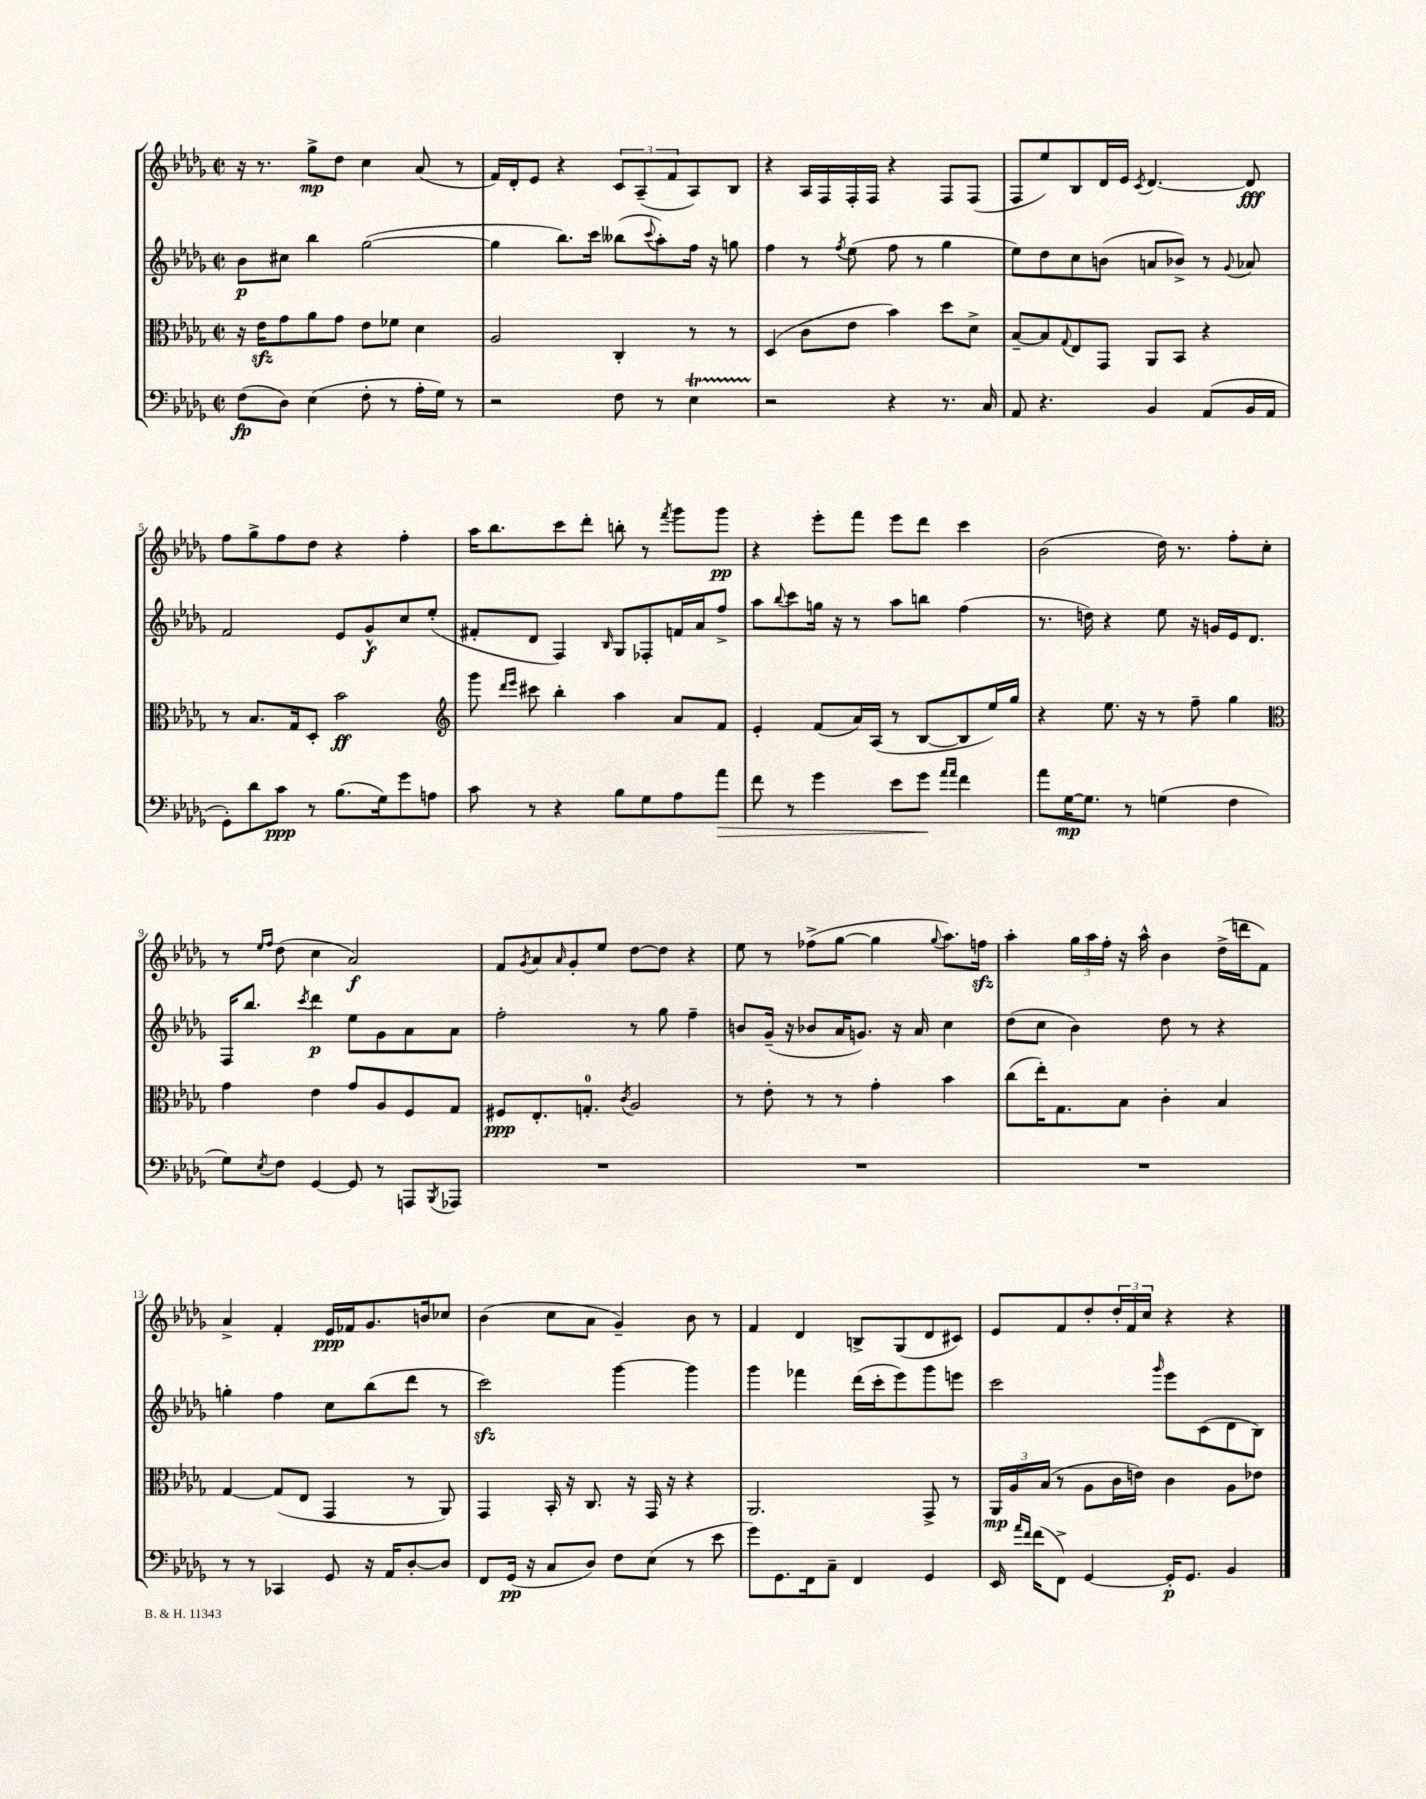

**kern	**kern	**kern	**kern
*staff4	*staff3	*staff2	*staff1
*clefF4	*clefC3	*clefG2	*clefG2
*k[b-e-a-d-g-]	*k[b-e-a-d-g-]	*k[b-e-a-d-g-]	*k[b-e-a-d-g-]
*M2/2	*M2/2	*M2/2	*M2/2
*met(c|)	*met(c|)	*met(c|)	*met(c|)
(8F\L	16r	8b-\L	16r
.	16e-\LK	.	8.r
8D-\J)	8g-\	8cc#\J	.
(4E-\	8a-\	4bb-\	8gg-^\L
.	8g-\J	.	8dd-\J
8F'\	8e-\L	([2gg-\	4cc\
8r	8f-\J	.	.
16A-'\LL	4d-\	.	(8a-/
16G-\JJ)	.	.	.
8r	.	.	8r
=	=	=	=
2r	2A-/	4gg-\]	16f/LL)
.	.	.	16d-'/J
.	.	.	8e-/J
.	.	8.bb-\L)	4r
.	.	16ccc\Jk	.
8F\	4C'/	(8bb--\L	12c/L
.	.	.	(12A-~/
.	.	8qqccc/	.
8r	.	8aa-'\)	.
.	.	.	12f/
4E-\	8r	16ff\Jk	8A-/)
.	.	16r	.
.	8r	8gg\	8B-/J
=	=	=	=
2r	(4D-/	4ff\	4r
.	8c\L	8r	16A-/LL
.	.	.	16F/
.	.	8qff/	.
.	8e-\J	(8ee-\	16F'/
.	.	.	16F/JJ
4r	4b-\)	8ff\	4r
.	.	8r	.
8.r	8dd-\L	4gg-\	8F/L
.	8d-^\J	.	(8F/J
16C/	.	.	.
=	=	=	=
8AA-/	[8B-~/L	8ee-\L)	8F/L
4.r	8B-/]	8dd-\	8ee-/)
.	8qqG-/	.	.
.	8E-/	8cc\	8B-/
.	8GG-/J	(8b\J	16d-/L
.	.	.	16e-/JJ
.	.	.	8qc/
4BB-/	8AA-/L	8a/L	[4.d-/
.	8BB-/J	8b-^/J)	.
(8AA-/L	4r	8r	.
.	.	8qqg-/	.
16BB-/L	.	8a-/	8d-/]
16AA-/JJ	.	.	.
=	=	=	=
8GG-'\L)	8r	2f/	8ff\L
8d-\	8.B-/L	.	8gg-^\
8c\J	.	.	8ff\
.	16G-/k	.	.
8r	8D-'/J	.	8dd-\J
(8.B-\L	2b-\	8e-/L	4r
.	.	8g-^^/	.
16G-\k)	.	.	.
8g-\	.	8cc/	4ff'\
8A\J	.	(8ee-'/J	.
=	=	=	=
*	*clefG2	*	*
8c\	8ggg-\	8f#'/L	16aa-\LK
.	.	.	8.bb-\
.	16qqddd-/LL	.	.
.	16qqeee-/JJ	.	.
8r	8ccc#\	8d-/J	.
4r	4bb-'\	4F/)	8ccc\
.	.	.	8ddd-'\J
.	.	16qqB-/	.
8B-\L	4aa-\	8G-/L	8bb'\
8G-\	.	8F-'/	8r
.	.	.	8qfff/
8A-\	8a-/L	16f/L	8ggg-\L
.	.	16a-/J	.
8a-\J	8f/J	8ff^/J	8ggg-\J
=	=	=	=
8f\	4e-'/	8aa-\L	4r
.	.	8qqbb-/	.
8r	.	8ccc\	.
4g-\	(8f/L	16gg\Jk	8eee-'\L
.	.	16r	.
.	16a-/L)	8r	8fff\J
.	(16A-/JJ	.	.
8e-\L	8r	8aa-\L	8eee-\L
8g-\J	[8B-/L	8bb\J	8ddd-\J
16qqa-/LL	.	.	.
16qqa-/JJ	.	.	.
4f\	8B-/]	(4ff\	4ccc\
.	16ee-/L)	.	.
.	16gg-/JJ	.	.
=	=	=	=
8a-\L	4r	8.r	(2b-\
[16G-\K	.	.	.
8.G-\]J	.	16dd\)	.
.	8.ee-\	4r	.
8r	.	.	.
.	16r	.	.
(4G\	8r	8ee-\	16dd-\)
.	.	.	8.r
.	8ff~\	16r	.
.	.	16g/LL	.
4F\	4gg-\	16e-/J	8ff'\L
.	.	8.d-/J	.
.	.	.	8cc'\J
=	=	=	=
*	*clefC3	*	*
8G-\L)	4g-\	16F/LK	8r
.	.	8.bb-/J	.
.	.	.	16qqee-/LL
8qE-/	.	.	16qqff/JJ
8F\J	.	.	(8dd-\
.	.	8qccc/	.
[4GG-/	4e-\	4ddd-\	4cc\
8GG-/]	8g-/L	8ee-\L	2a-/)
8r	8A-/	8g-\	.
8AAA/L	8F/	8a-\	.
8qBBB-/	.	.	.
8AAA-/J	8G-/J	8a-\J	.
=	=	=	=
1r	8F#/L	2ff'\	8f/L
.	.	.	8qg-/
.	8.E-'/	.	8a-/
.	.	.	16qqa-/
.	.	.	8g-'/
.	8.G'/J	.	.
.	.	.	8ee-/J
.	8qc/	.	.
.	2A-/	8r	[8dd-\L
.	.	8gg-\	8dd-\]J
.	.	4ff~\	4r
=	=	=	=
1r	8r	8b/L	8ee-\
.	8e-'\	(16g-~/Jk	8r
.	.	16r	.
.	8r	8b-/L	(8ff-^\L
.	8r	16a-/K	[8gg-\J
.	.	8.g/J)	.
.	4g-'\	.	4gg-\]
.	.	16r	.
.	.	16a-/	.
.	.	.	8qqgg-/
.	4b-\	4cc\	8.aa-\L)
.	.	.	16ff\Jk
=	=	=	=
1r	(8cc\L	(8dd-\L	4aa-'\
.	16ee-'\K)	8cc\J	.
.	8.G-\	.	.
.	.	4b-\)	24gg-\LL
.	.	.	24aa-\
.	.	.	24ff'\JJ
.	8B-\J	.	16r
.	.	.	16aa-^^\
.	4c'\	8dd-\	4b-\
.	.	8r	.
.	4B-/	4r	(16dd-^\LL
.	.	.	16ddd\J
.	.	.	8f\J)
=	=	=	=
8r	[4G-/	4gg'\	4a-^/
8r	.	.	.
4CC-/	(8G-/]L	4ff\	4f'/
.	8E-/J	.	.
8GG-/	4GG-/	8cc\L	16e-/LL
.	.	.	16f-/J
16r	.	(8bb-\	8.g-/
16AA-/LK	.	.	.
[8D-'/	8r	8ddd-\J	.
.	.	.	16b/k
8D-/]J	8AA-/)	8r	8cc-/J
=	=	=	=
8FF/L	4GG-/	2ccc\)	(4b-\
(16GG-/Jk	.	.	.
16r	.	.	.
8C/L	16BB-'/	.	8cc\L
.	16r	.	.
8D-/J)	8.C/	.	8a-\J
8F\L	.	[4ggg-\	4g-~/)
.	16r	.	.
(8E-\J	16GG-/	.	.
.	16r	.	.
8r	4r	4ggg-\]	8b-\
8e-\	.	.	8r
=	=	=	=
8g-\L)	2.AA-/	4ggg-\	4f/
8.GG-\	.	.	.
.	.	4fff-\	4d-/
16FF\k	.	.	.
8C~\J	.	.	.
4FF/	.	(16ddd-\LL	8B^/L
.	.	16ccc'\J	.
.	.	8eee-\)	(8G-/
4GG-/	8GG-^/	8ggg-\	8d-/
.	8r	8eee\J	8c#/J)
=	=	=	=
16EE-/	24AA-/LL	2ccc\	8e-/L
.	24A-/	.	.
16qqa-/LL	.	.	.
16qqf/JJ	.	.	.
(16f\LK	.	.	.
.	(24B-/JJ	.	.
8FF^\J)	8r	.	8f/
[4GG-/	8A-\L	.	8dd-'/
.	16c\L	.	24dd-'/L
.	.	.	24f/
.	16e\JJ)	.	.
.	.	.	24cc/JJ
.	.	16qqggg-/	.
16GG-'/]LK	4c\	8eee-\L	4r
8.GG-/J	.	.	.
.	.	(8c\	.
4BB-/	8A-\L	8d-\	4r
.	8e-\J	8B-\J)	.
==	==	==	==
*-	*-	*-	*-
